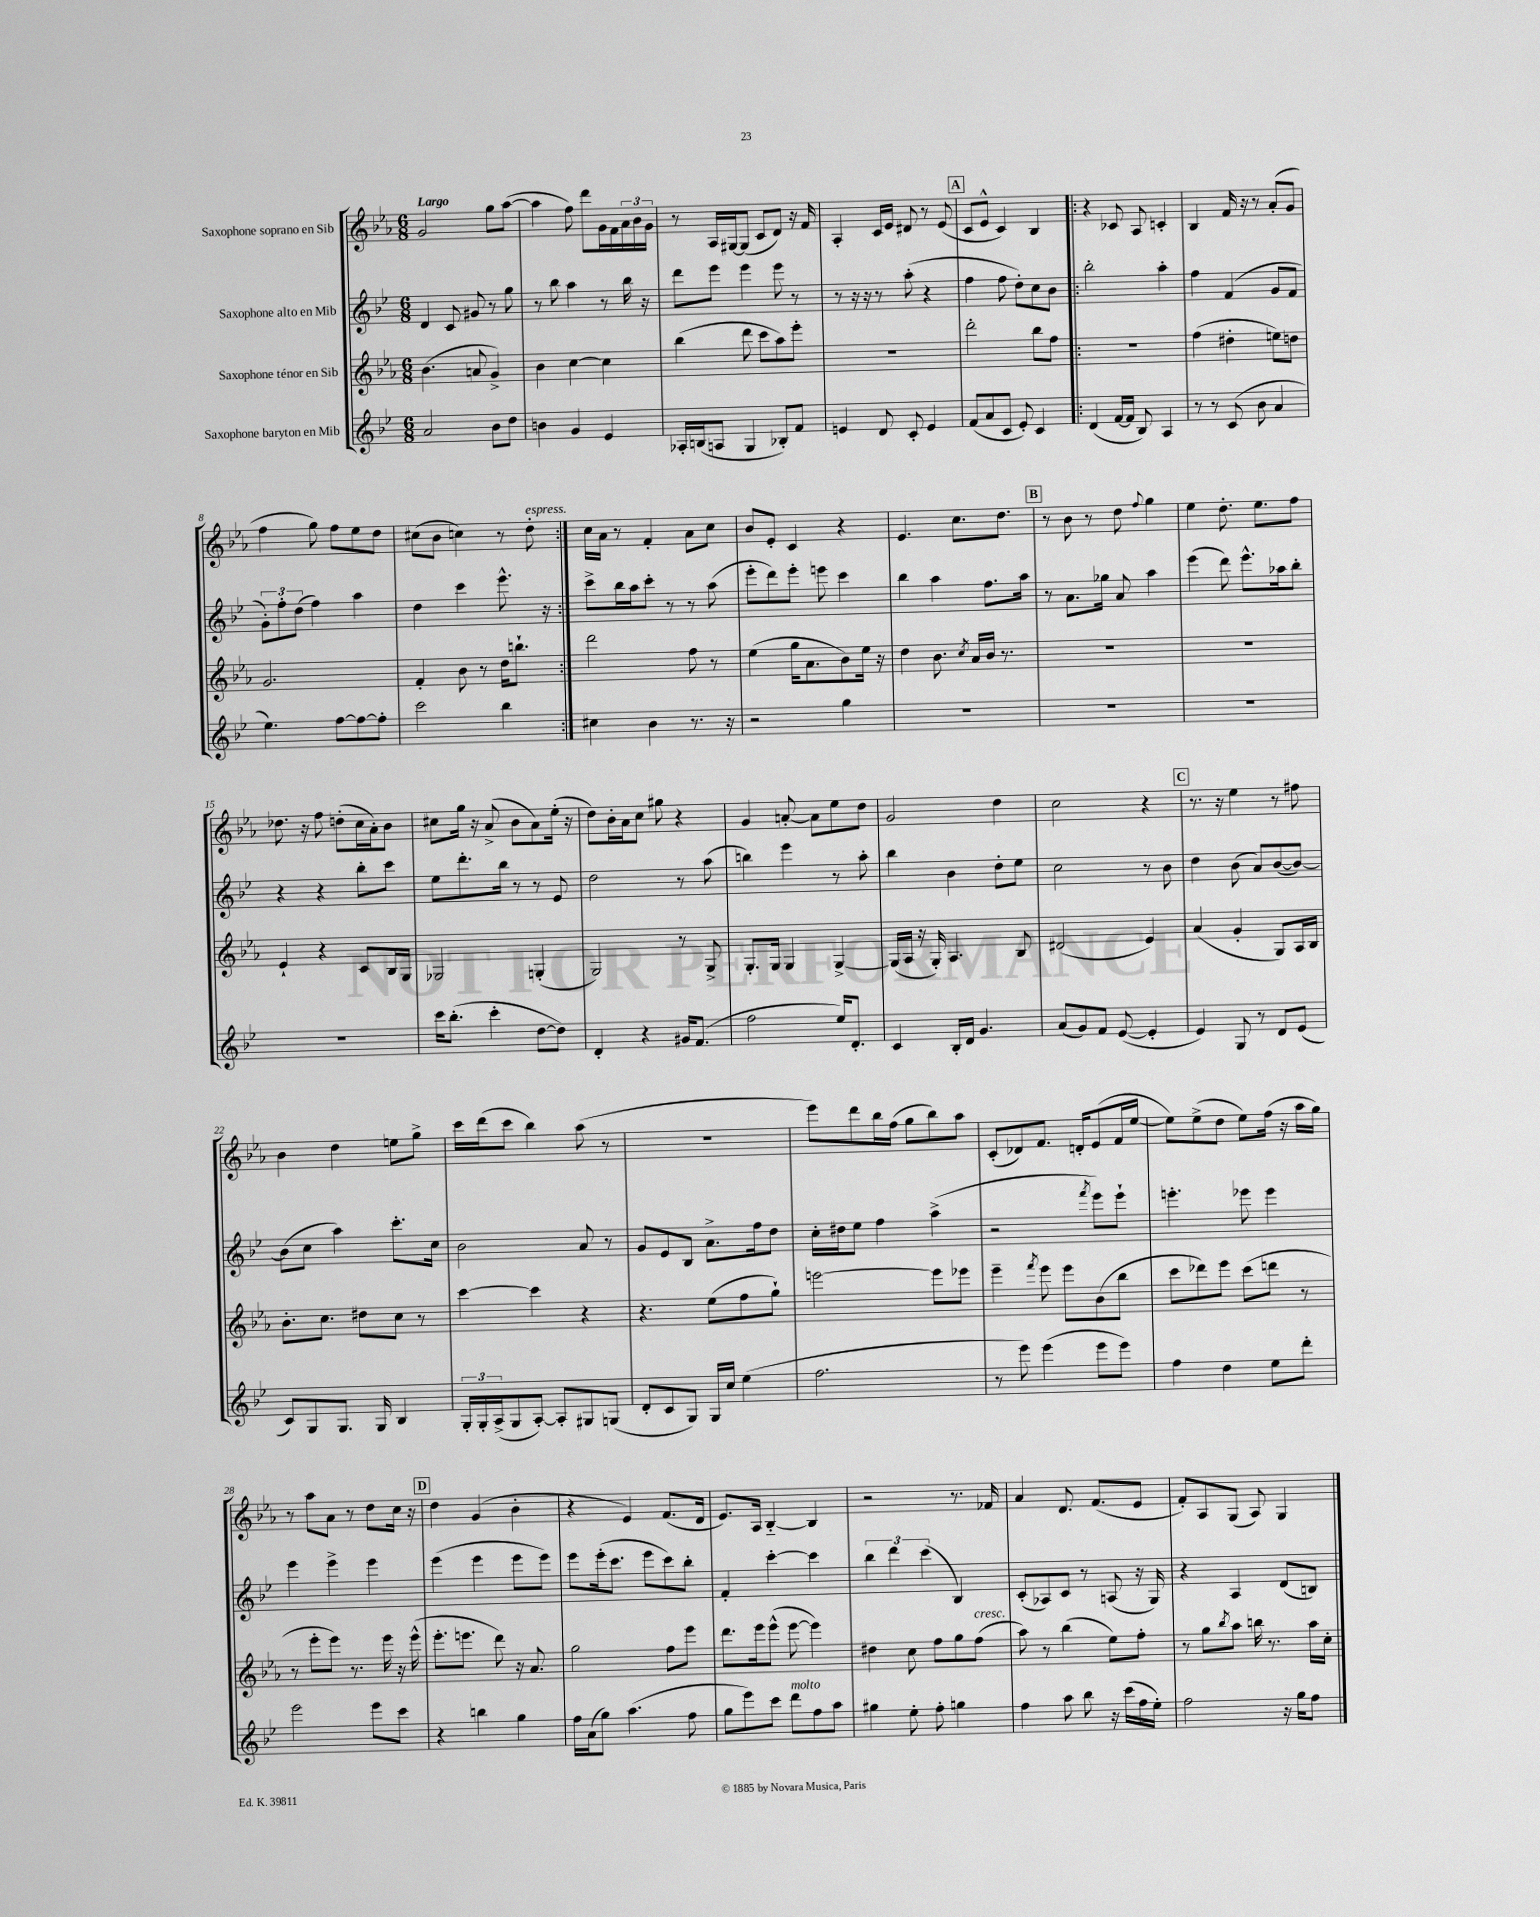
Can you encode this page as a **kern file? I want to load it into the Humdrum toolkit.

**kern	**kern	**kern	**kern
*part4	*part3	*part2	*part1
*staff4	*staff3	*staff2	*staff1
*I"Saxophone baryton en Mib	*I"Saxophone ténor en Sib	*I"Saxophone alto en Mib	*I"Saxophone soprano en Sib
*clefG2	*clefG2	*clefG2	*clefG2
*k[b-e-]	*k[b-e-a-]	*k[b-e-]	*k[b-e-a-]
*M6/8	*M6/8	*M6/8	*M6/8
=1	=1	=1	=1
!	!	!	!LO:TX:a:B:t=Largo
2a/	(4.b-\	4d/	2g/
.	.	8c/	.
.	8an/	8g#X/	.
8b-\L	4g^/)	8r	8gg\L
8dd\J	.	8gg\	([8aa-\J
=2	=2	=2	=2
4bn\	4b-\	8r	4aa-\]
.	.	8bb-\	.
4g/	[4cc\	4aa\	8ff\)
.	.	.	8ddd\L
4e-/	4cc\]	8r	16g\L
.	.	.	16f\
.	.	16bb-\	24a-\
.	.	.	24b-\
.	.	16r	.
.	.	.	24g\JJ
=3	=3	=3	=3
16A-X'/LL	(4bb-\	8ddd\L	8r
(16Bn/J	.	.	.
8An/J	.	8eee-\J	16A-/LL
.	.	.	[16G#X/J
4G/	8ddd\	4eee-\	(8G#/J]
.	8ccc\L	.	8c/L
8B-X'/L)	8aa-\)	8eee-\	8d/J)
8f/J	8eee-'\J	8r	16r
.	.	.	16f/
=4	=4	=4	=4
4en/	2.r	8r	4A-'/
.	.	16r	.
.	.	16r	.
8d/	.	8r	16c/LL
.	.	.	16e-/JJ
8c'/	.	(8aa'\	8d#X/
4e/	.	4r	8r
.	.	.	(8e-/
!!LO:REH:place=s1:t=A
=5	=5	=5	=5
(8f/L	2ddd'\	4ff\	8c/L
8a/	.	.	8e-^^/J
8c/J	.	8ff\	4c/)
8e-'/)	.	8dd'\L)	.
4c/	8bb-\L	8cc\	4B-/
.	8ff\J	8b-\J	.
=6!|:	=6!|:	=6!|:	=6!|:
(4d/	2.r	2bb-'\	4r
[16f/LL	.	.	8c-X/
16f/JJ]	.	.	.
8B-/)	.	.	8A-/
4A/	.	4aa'\	4cn'/
=7	=7	=7	=7
8r	(4ff\	4ff\	4B-/
8r	.	.	.
(8c/	4dd#X'\	(4f/	16f/
.	.	.	16r
8b-\	.	.	8r
4a/	8een\L)	8g/L	(8a-'/L
.	8ddn\J	8f/J	8g/J
!!LO:LB:g=z
=8	=8	=8	=8
4.ee-\)	2.g/	12g'\L)	4ff\
.	.	12ff'\	.
.	.	(12dd\J	.
.	.	4ff\)	8gg\)
[8ff\L	.	.	8ff\L
8ff\_	.	4aa\	8ee-\
8ff'\J]	.	.	8dd\J
=9	=9	=9	=9
2ccc\	4f'/	4dd\	(8cc#X\L
.	.	.	8b-\J
.	8b-\	4ccc\	4ccn\)
.	8r	.	.
4bb-\	16dd\KL	8.eee-^^\	8r
.	8.bbn`\J	.	.
!	!	!	!LO:TX:a:i:t=espress.
.	.	.	8dd'\
.	.	16r	.
=10:|!	=10:|!	=10:|!	=10:|!
4cc#X\	2ddd\	8ccc^\L	16cc\LL
.	.	.	16a-\JJ
.	.	16bb-\L	8r
.	.	16aa\J	.
4b-\	.	8ccc'\J	4f'/
.	.	8r	.
8.r	8ff\	8r	8a-\L
.	8r	(8aa\	8cc\J
16r	.	.	.
=11	=11	=11	=11
2r	(4ee-\	8eee-'\L	8b-/L
.	.	8ddd\)	8e-'/J
.	16gg\KL	8eee-'\J	4c/
.	8.a-\	.	.
.	.	8eeen\	.
4gg\	8b-\)	4ccc\	4r
.	16ee-\Jk	.	.
.	16r	.	.
=12	=12	=12	=12
2.r	4dd\	4bb-\	4.e-/
.	8.b-\	4aa\	.
.	.	.	8.cc\L
.	8qcc/	.	.
.	16a-/LL	.	.
.	16b-/JJ	8.ff\L	.
.	8.r	.	8.dd\J
.	.	16aa\Jk	.
!!LO:REH:place=s1:t=B
=13	=13	=13	=13
2.r	2.r	8r	8r
.	.	8.a\L	8b-\
.	.	.	8r
.	.	16gg-X\Jk	.
.	.	8a/	8dd\
.	.	.	8qqff/
.	.	4aa\	4gg\
=14	=14	=14	=14
2.r	2.r	(4eee-\	4ee-\
.	.	8ddd\)	8.dd'\
.	.	8.eee-^^\L	.
.	.	.	8.ee-\L
.	.	16aa-X\k	.
.	.	8bb-'\J	8ff\J
!!LO:LB:g=z
=15	=15	=15	=15
2.r	4e-`/	4r	8.dd-X\
.	.	.	16r
.	4r	4r	8ff\
.	.	.	(8ddn'\L
.	8c/L	8bb-'\L	16cc\L
.	.	.	16a-'\J)
.	16B-/L	8ccc\J	8b-\J
.	16G/JJ	.	.
=16	=16	=16	=16
16ccc\KL	2G-X/	8ee-\L	8cc#X\L
(8.bb-'\J	.	.	.
.	.	8.ddd'\	16gg\Jk
.	.	.	16r
4ccc'\	.	.	(8a-^/
.	.	16bb-\Jk	.
.	.	8r	8b-\L
[8dd\L	(4Gn'/	8r	8a-\)
8dd\J])	.	8e-/	(16ee-'\Jk
.	.	.	16r
=17	=17	=17	=17
4d'/	2G/)	2dd\	8dd\L)
.	.	.	16b-'\L
.	.	.	16a-\J
4r	.	.	8cc\J
.	.	.	8gg#X\
16g#X/KL	8r	8r	4r
(8.f/J	.	.	.
.	8G^/	(8aa\	.
=18	=18	=18	=18
2ff\	8.G'/L	4bbn\)	4g/
.	16G/Jk	.	.
.	4G/	4eee-\	[8an'/
.	.	.	8a\L]
16ee-/KL)	[4G^/	8r	8ee-\
8.d'/J	.	.	.
.	.	8aa'\	8dd\J
=19	=19	=19	=19
4c/	(16G/LL]	4bb-\	2g/
.	16A-/JJ	.	.
.	16r	.	.
.	16G'/)	.	.
16B-'/LL	4.A-/	4b-\	.
16d/JJ	.	.	.
4.g/	.	.	.
.	.	8dd'\L	4dd\
.	8B-/	8ee-\J	.
=20	=20	=20	=20
(8a/L	(2d#X/	2cc\	2cc\
8g/)	.	.	.
8f/J	.	.	.
([8e-/	.	.	.
4e-'/]	4e-/)	8r	4r
.	.	8b-\	.
!!LO:REH:place=s1:t=C
=21	=21	=21	=21
4e-/)	(4a-/	4dd\	8.r
.	.	.	16r
8G/	4g'/	(8b-\	4ee-\
8r	.	8a/L)	.
8d/L	8G/L)	([8b-/	8r
(8e-/J	16A-/L	8b-/J_)	8ff#X\
.	16B-/JJ	.	.
!!LO:LB:g=z
=22	=22	=22	=22
8c/L)	8.b-'\L	(8b-\L]	4b-\
8G/	.	8cc\J	.
.	8.cc\J	.	.
8.G/J	.	4aa\)	4dd\
.	8dd#X\L	.	.
16G/	.	.	.
4B-/	8cc\J	8.ccc'\L	8een\L
.	8r	.	8gg^\J
.	.	16cc\Jk	.
=23	=23	=23	=23
24G'/LL	[4ccc\	2b-\	16ccc\LL
24G'/	.	.	.
.	.	.	(16ddd\J
(24A^/J	.	.	.
8G/	.	.	8ccc\J
[8A'/J)	4ccc\]	.	4bb-\)
8A'/L]	.	.	.
8G#X/	4r	8a/	(8aa-\
(8Gn/J	.	8r	8r
=24	=24	=24	=24
8d'/L	4.r	8g/L	2.r
8c/	.	8e-/	.
8G/J)	.	8B-/J	.
16G/LL	(8ee-\L	8.a^\L	.
16cc/JJ	.	.	.
(4ee-\	8ff\	.	.
.	.	16ff\k	.
.	8gg`\J)	8dd\J	.
=25	=25	=25	=25
2.ff\	[2eeen\	16cc'\LL	8eee-\L)
.	.	16dd#X\J	.
.	.	8ee-\J	8ddd\
.	.	4ff\	16bb-\L
.	.	.	(16ff\JJ
.	.	.	8gg\L
.	8eee\L]	(4aa^\	8bb-\)
.	8eee-X\J	.	8aa-\J
=26	=26	=26	=26
8r	4eee-~\	2r	(8c'/L
8eee-\)	.	.	8d-X/)
.	8qfff/	.	.
(4eee-\	8eee-\	.	8.f/J
.	8eee-\L	.	.
.	.	.	16dn'/KL
.	.	8qfff/	.
8eee-\L	(8b-\	8eee-\L)	(8e-/
8eee-\J)	8bb-\J	8eee-`\J	16f/L
.	.	.	[16ee-/JJ
=27	=27	=27	=27
4ff\	8ccc\L	4.eeen'\	8ee-\L])
.	8ddd-X\)	.	(8ee-^\
4dd\	8eee-\J	.	8dd\J
.	(8ccc\L	8eee-X\	8ee-\L)
8ee-\L	8dddn\J	4eee-\	(16ff\Jk
.	.	.	16r
8ddd'\J	8r	.	16aa-\LL
.	.	.	16gg\JJ)
!!LO:LB:g=z
=28	=28	=28	=28
2eee-\	8r	4eee-\	8r
.	8eee-'\L	.	8aa-\L
.	8eee-\J)	4eee-^\	8a-\J
.	8.r	.	8r
8eee-\L	.	4eee-\	8dd\L
.	16eee-\	.	.
8ccc\J	16r	.	16cc\Jk
.	(16eee-^^\	.	16r
!!LO:REH:place=s1:t=D
=29	=29	=29	=29
4r	8.eee-'\L	(4eee-\	4dd\
.	8.eeen\J	.	.
4bbn\	.	4eee-\	(4g/
.	8ddd\)	.	.
4gg\	16r	8eee-\L	4b-'\
.	8.a-/	.	.
.	.	8eee-\J)	.
=30	=30	=30	=30
16ff\LL	2gg\	8eee-\L	4r
(16a\J	.	.	.
8gg\J)	.	(16eee-'\k	.
.	.	8.ccc\J	.
(4.aa\	.	.	4e-/)
.	.	8eee-\L	.
.	8ff\L	8ccc\)	(8.f/L
8ff\	8eee-\J	8bb-'\J	.
.	.	.	16d/Jk
=31	=31	=31	=31
8gg\L	8.ddd\L	4f'/	8.e-/L)
8eee-\)	.	.	.
.	16eee-\k	.	16A-/Jk
8ccc\J	(8eee-^^\J	[4ccc'\	[4B-/
!LO:TX:a:i:t=molto	!	!	!
8ddd\L	[8eee-\	.	.
8ff\	4eee-\])	4ccc\]	4B-/]
8aa\J	.	.	.
=32	=32	=32	=32
4gg#X\	4dd#X\	6bb-\	2r
.	.	6ddd\	.
8ee-'\	8cc\	.	.
.	.	(6ccc\	.
8ff'\	8ff\L	.	.
4ggn\	8gg\	4B-/)	8.r
!	!LO:TX:a:i:t=cresc.	!	!
.	(8ff\J	.	.
.	.	.	16f-X/
=33	=33	=33	=33
4ff\	8aa-\)	(8c'/L	4a-/
.	8r	8A-X/)	.
8aa\	(4bb-\	8c/J	8.d/
8bb-\	.	8r	.
.	.	.	(8.f/L
16r	8ee-\L)	(8An/	.
(16ccc\LL	.	.	.
16ff\	8ff'\J	16r	8e-/J
16ee-'\JJ)	.	16G/)	.
=34	=34	=34	=34
2ff\	8r	4r	8f'/L)
.	8gg\L	.	8A-/
.	8qbb-/	.	.
.	8aa-\J	4A/	(8G/J
.	16bbn\	.	8A-/)
.	8.r	.	.
16r	.	(8d/L	4G/
16gg\KL	.	.	.
8ff\J	16aa-\LL	8Bn/J)	.
.	16cc'\JJ	.	.
==	==	==	==
*-	*-	*-	*-
